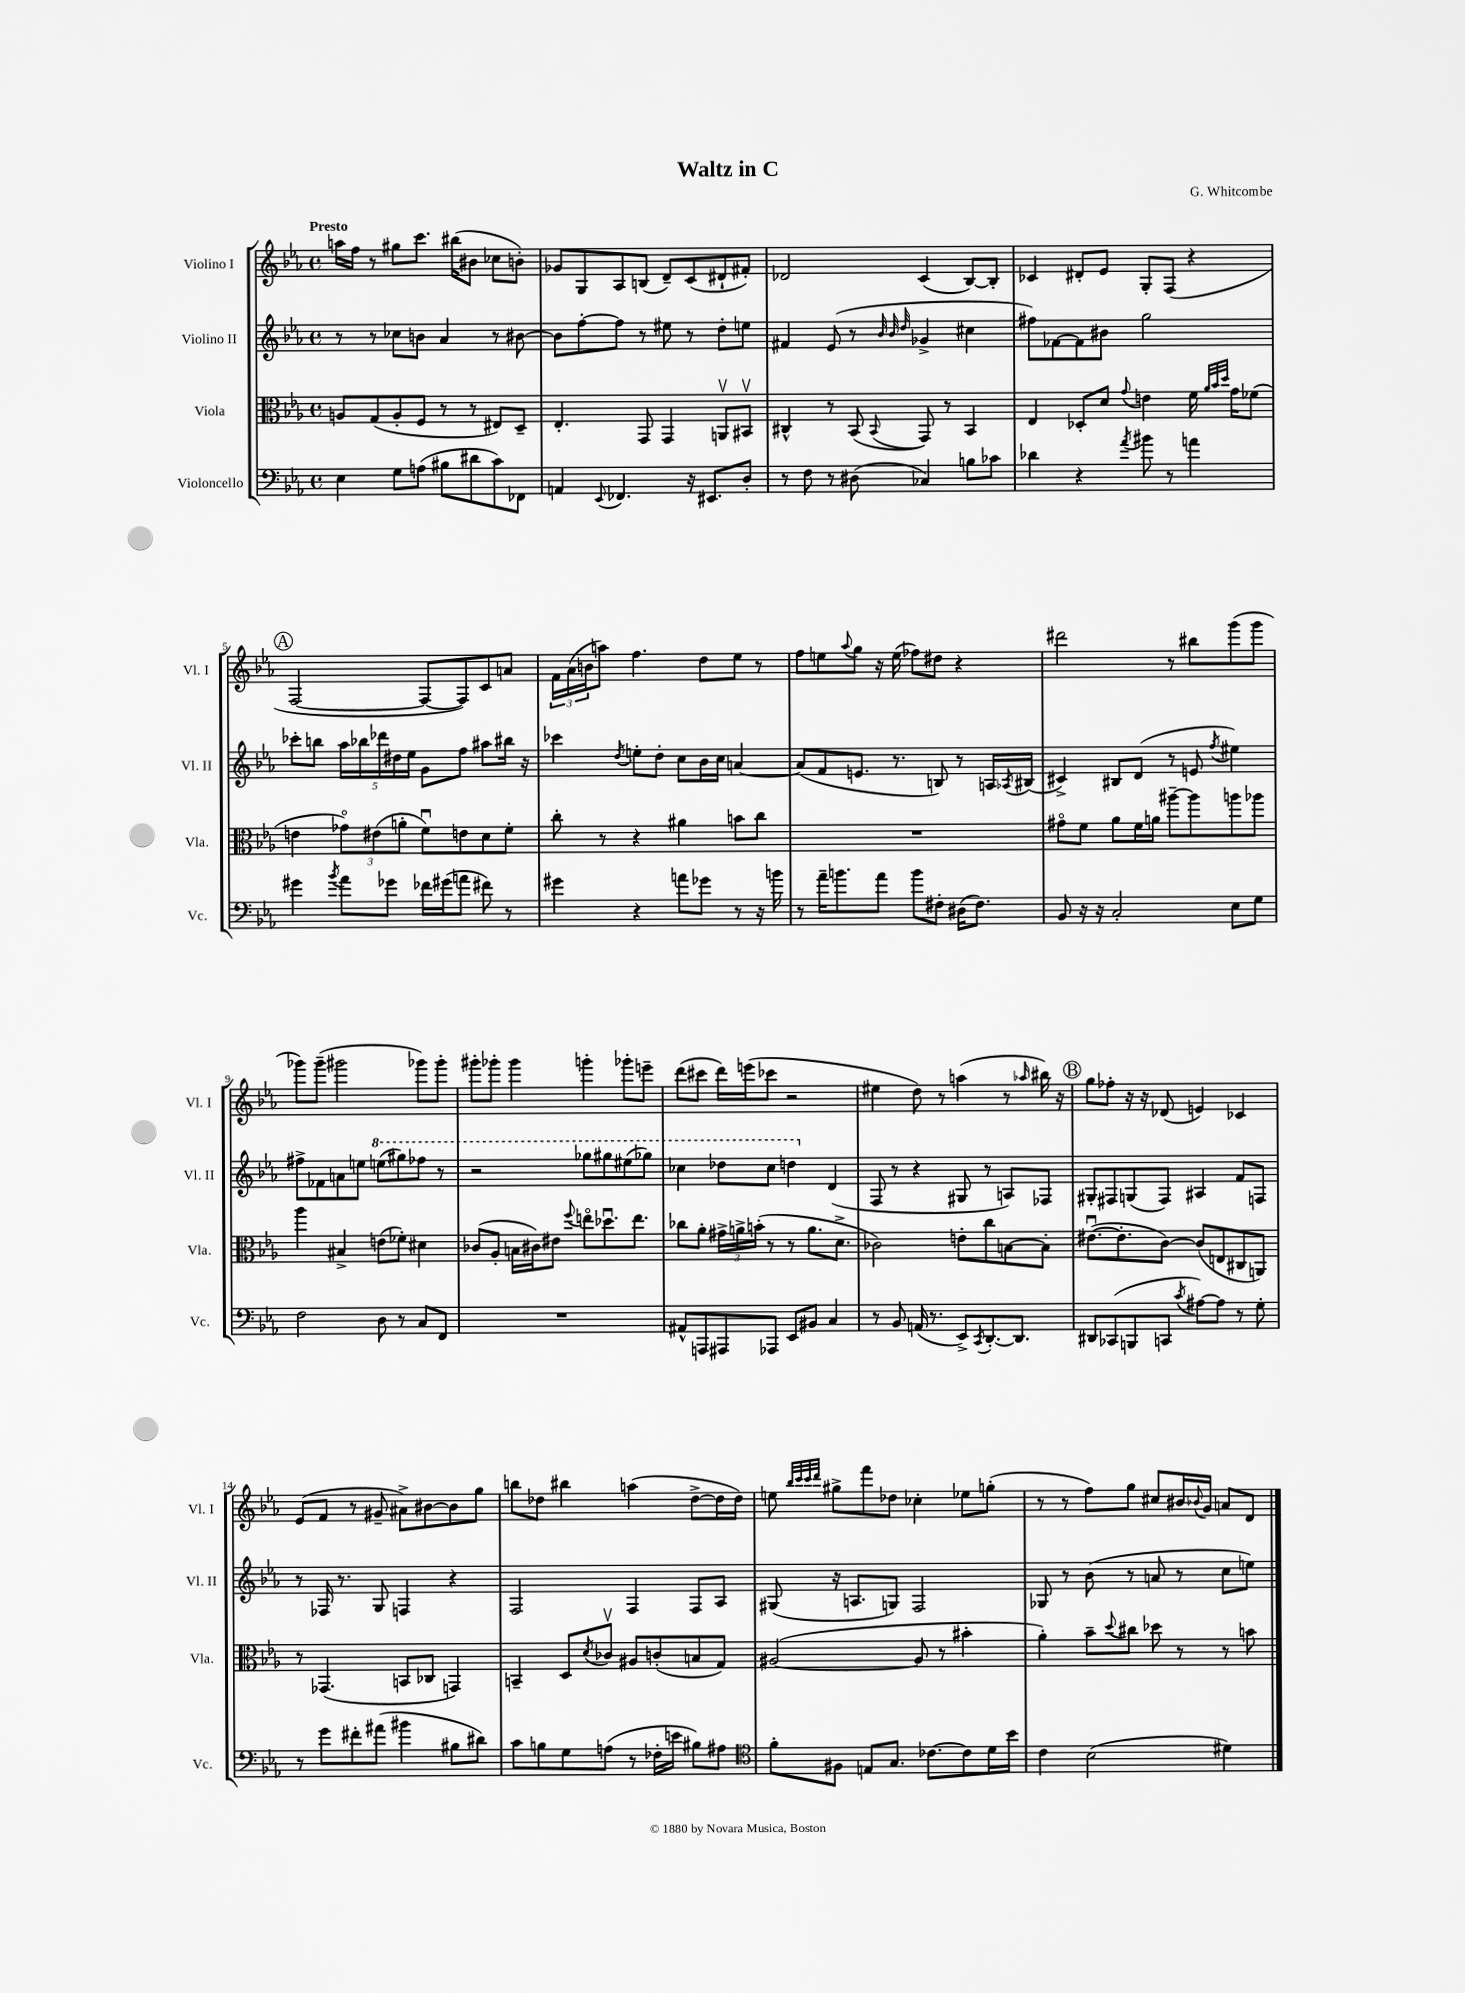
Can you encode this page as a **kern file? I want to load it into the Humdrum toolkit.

**kern	**kern	**kern	**kern
*part4	*part3	*part2	*part1
*staff4	*staff3	*staff2	*staff1
*I"Violoncello	*I"Viola	*I"Violino II	*I"Violino I
*I'Vc.	*I'Vla.	*I'Vl. II	*I'Vl. I
*clefF4	*clefC3	*clefG2	*clefG2
*k[b-e-a-]	*k[b-e-a-]	*k[b-e-a-]	*k[b-e-a-]
*M4/4	*M4/4	*M4/4	*M4/4
*met(c)	*met(c)	*met(c)	*met(c)
=1	=1	=1	=1
!	!	!	!LO:TX:a:B:t=Presto
4E-\	8An/L	8r	16aan\LL
.	.	.	16ff\JJ
.	(8G/	8r	8r
8G\L	8A'/	8cc-X\L	8gg#X\L
(8An\J	8F/J	8bn\J	8.ccc\J
8B#X\L	8r	4a-/	.
.	.	.	(16bb#X\KL
8d#X\	8r	.	8b#X\J
8c\)	8E#X/L)	8r	8cc-X\L
8FF-X\J	8D~/J	[8b#X\	8bn'\J)
=2	=2	=2	=2
4AAn/	4.E-'/	8b#\L]	8g-X/L
.	.	[8ff'\	8G/
8qqEE-/	.	.	.
4.FF-X/	.	8ff\J]	8A-/
.	8GG/	8r	(8Bn/J
.	4GG/	8ee#X\	8d~/L)
16r	.	8r	(8c/
8.EE#X/L	.	.	.
.	8AAnv/L	8dd'\L	8d#X`/
8D'/J	8BB#Xv/J	8een\J	8f#X'/J)
=3	=3	=3	=3
8r	4C#X^^/	4f#X/	2d-X/
8F\	.	.	.
8r	8r	(8e-/	.
(8D#X\	(8BB-/	8r	.
.	.	32qqb-/	.
.	.	32qqb-/	.
.	8qqBB-/	32qqdd/	.
4C-X/)	8GG/)	4g-X^/	(4c/
.	8r	.	.
8Bn\L	4BB-/	4cc#X\	[8B-/L)
8c-X\J	.	.	8B-'/J]
=4	=4	=4	=4
4d-X\	4E-/	8ff#X\L)	4c-X/
.	.	[8f-X\	.
4r	8D-X'/L	8f-\]	8d#X'/L
.	8d/J	8b#X\J	8e-/J
8qa-/	8qqg/	.	.
8b#X\	4en\	2gg\	8G'/L
8r	.	.	(8F/J
4an\	16f\	.	4r
.	32qqa-/LLL	.	.
.	32qqb-/	.	.
.	32qqdd/JJJ	.	.
.	16g\KL	.	.
.	(8f-X\J	.	.
!!LO:LB:g=z
!!LO:REH:place=s1:t=A
=5	=5	=5	=5
4g#X\	4en\	8ccc-X'\L	[2F/
.	.	8bbn\J	.
8qb-/	.	.	.
8a-\L	12g-X\L)	20aa-\LL	.
.	.	20bb-X\	.
.	(12e#X\	.	.
.	.	20ddd-X\	.
8g-X\J	.	.	.
.	.	20dd#X\	.
.	12an'\J	.	.
.	.	20ee-\JJ	.
16f-X\LL	8fu\L)	8g\L	8F/L_
(16g#X\J	.	.	.
8an\J	8en\	8ff\J	8F/])
8f#X\)	8d\	8aa#X\L	8c/
8r	8f'\J	16bb#X\Jk	8an/J
.	.	16r	.
=6	=6	=6	=6
4g#X\	8cc'\	4ccc-X\	24f\LL
.	.	.	(24a-\
.	.	.	24bn\J
.	8r	.	8aan\J)
.	.	8qdd/	.
4r	4r	8een'\L	4.ff\
.	.	8dd'\J	.
8an\L	4a#X\	8cc\L	.
8g-X\J	.	16b-\L	8dd\L
.	.	16cc\JJ	.
8r	8bn\L	[4an/	8ee-\J
16r	8cc\J	.	8r
16bn\	.	.	.
=7	=7	=7	=7
8r	1r	(8a/L]	8ff\L
16a-~\KL	.	8f/	8een\
8.bn\	.	.	.
.	.	.	8qqaa-/
.	.	8.en/J	8gg\J
8a-\J	.	.	16r
.	.	8.r	(16ee\
8b\L	.	.	8ff-X\L)
8F#X'\J	.	8Bn/)	8dd#X\J
(16D#X\KL	.	8r	4r
8.F#\J)	.	.	.
.	.	16An/LL	.
.	.	8qA-X/	.
.	.	(16B#X/JJ	.
=8	=8	=8	=8
8BB-/	8g#X\L	4c#X^/)	2ddd#X\
16r	8f\J	.	.
16r	.	.	.
2C'/	8a-\L	8B#X/L	.
.	16f\L	(8d/J	.
.	16an\JJ	.	.
.	[8aa#X~\L	8r	8r
.	8aa#\]	8en/	8bb#X\L
.	.	8qff/	.
8E-\L	8aan\	4ee#X\)	(8ggg\
8G\J	8aa-X\J	.	8ggg\J
!!LO:LB:g=z
=9	=9	=9	=9
2F\	4aa-\	8ff#X^\L	8ggg-X\L)
.	.	8f-X\	(8ggg-~\J
.	4B#X^/	8an\	2ggg#X\
.	.	8een\J	.
*	*	*8va	*
8D\	(8en\L	(8eeen\L	.
8r	8f-X'\J)	8ggg#X\)	.
8C/L	4d#X\	8fff-X\J	8ggg-X\L)
8FF/J	.	8r	8ggg-'\J
=10	=10	=10	=10
1r	(8c-X/L	2r	8ggg#X'\L
.	8A-'/J	.	8ggg-X'\J
.	16Bn\LL	.	4ggg-\
.	16c#X\J)	.	.
.	8e#X\J	.	.
.	8qqff/	.	.
.	8een\L	8ggg-X\L	4gggn'\
.	8.dd-Xu\	8ggg#X\	.
.	.	(8eee#X\	8ggg-X'\L
.	8.ee\J	.	.
.	.	8ggg-X\J)	8eeen~\J
=11	=11	=11	=11
8AA#X^^/L	8cc-X\L	4ccc-X\	(8ddd\L
8AAAn/	8a-'\J	.	8ccc#X\J
8AAA#X/	24g#X^\LL	8ddd-X\L	16ddd\LL)
.	24an^\	.	.
.	.	.	(16eeen\J
.	(24bn'\JJ	.	.
8AAA-X/J	8r	8ccc-\J	8ccc-X\J
8EE-/L	8r	4dddn\	2r
8BB#X/J	8.a\L	.	.
*	*	*X8va	*
4C/	.	(4d/	.
.	8.d^\J	.	.
=12	=12	=12	=12
8r	2c-X\)	8F/	4ee#X\
8BB-/	.	8r	.
(16AAn/	.	4r	8dd\)
8.r	.	.	.
.	.	.	8r
8EE-^/L)	8en'\L	8G#X/	(4aan\
8qCC/	.	.	.
[8.DD'/	8cc\	8r	.
.	[8Bn\	8An/L)	8r
8.DD/J]	.	.	.
.	.	.	16qqaa-X/
.	8B'\J]	8F-X/J	16bb#X\)
.	.	.	16r
!!LO:REH:place=s1:t=B
=13	=13	=13	=13
8DD#X/L	([8.e#Xu\L	8G#X'/L	8gg\L
(8CC-X/	.	8F#X/	8ff-X'\J
.	8.e#'\]	.	.
8BBBn/	.	(8Gn/	16r
.	.	.	16r
8CCn/J	[8c\J)	8F#/J)	(8d-X/
8qc/	.	.	.
[8A#X\L)	(8c/L]	4A#X/	4en/)
8A#\J]	8En/	.	.
8r	8C#X/	8f/L	4c-X/
8G'\	8AAn/J)	8Fn/J	.
!!LO:LB:g=z
=14	=14	=14	=14
8r	8r	8r	(8e-/L
8g\L	(4.GG-X/	16F-X/	8f/J
.	.	8.r	.
8f#X'\	.	.	8r
(8a#X\J	.	8G/	8g#X~/
4b#X\	8BBn/L	4Fn/	8a#X^\L)
.	8C-X/J	.	[8b#X\
8B#X\L	4GGn/)	4r	8b#\]
8d#X\J)	.	.	8gg\J
=15	=15	=15	=15
8c\L	4BBn~/	2F/	8bbn\L
8Bn\	.	.	8dd-X\J
8G\	8D/L	.	4bb#X\
.	8qd/	.	.
(8An\J	8c-Xv/J	.	.
8r	8A#X/L	4F/	(4aan\
16F-X'\LL	(8cn'/	.	.
16en\JJ	.	.	.
8B#X\L)	8Bn/	8F/L	[8dd-^\L
8A#X\J	8G/J)	8A-/J	16dd-\L]
.	.	.	16dd-\JJ)
=16	=16	=16	=16
*clefC4	*	*	*
8f'\L	([2A#X/	(8G#X/	8een\
.	.	.	32qqbb-/LLL
.	.	.	32qqccc/
.	.	.	32qqccc/
.	.	.	32qqddd/JJJ
8F#X\J	.	16r	8gg#X^\L
.	.	8.An/L	.
8En/L	.	.	8fff\
8.G/J	.	8Gn/J)	8dd-X\J
.	8A#/]	2F/	4cc-X'\
[8.c-X\L	.	.	.
.	8r	.	.
8c-\]	4b#X'\	.	8ee-X\L
16d\L	.	.	(8ggn'\J
16b-\JJ	.	.	.
=17	=17	=17	=17
4c\	4a-'\)	8G-X/	8r
.	.	8r	8r
(2B-\	8b-~\L	(8b-\	8ff\L)
.	8qqdd/	.	.
.	8cc#X\J	8r	8gg\J
.	8dd-X\	8an/	8cc#X/L
.	8r	8r	16b#X/L
.	.	.	8qqb-X/
.	.	.	16g/JJ
4d#X\)	8r	8cc\L	8an/L
.	8bn\	8een\J)	8d/J
==	==	==	==
*-	*-	*-	*-
